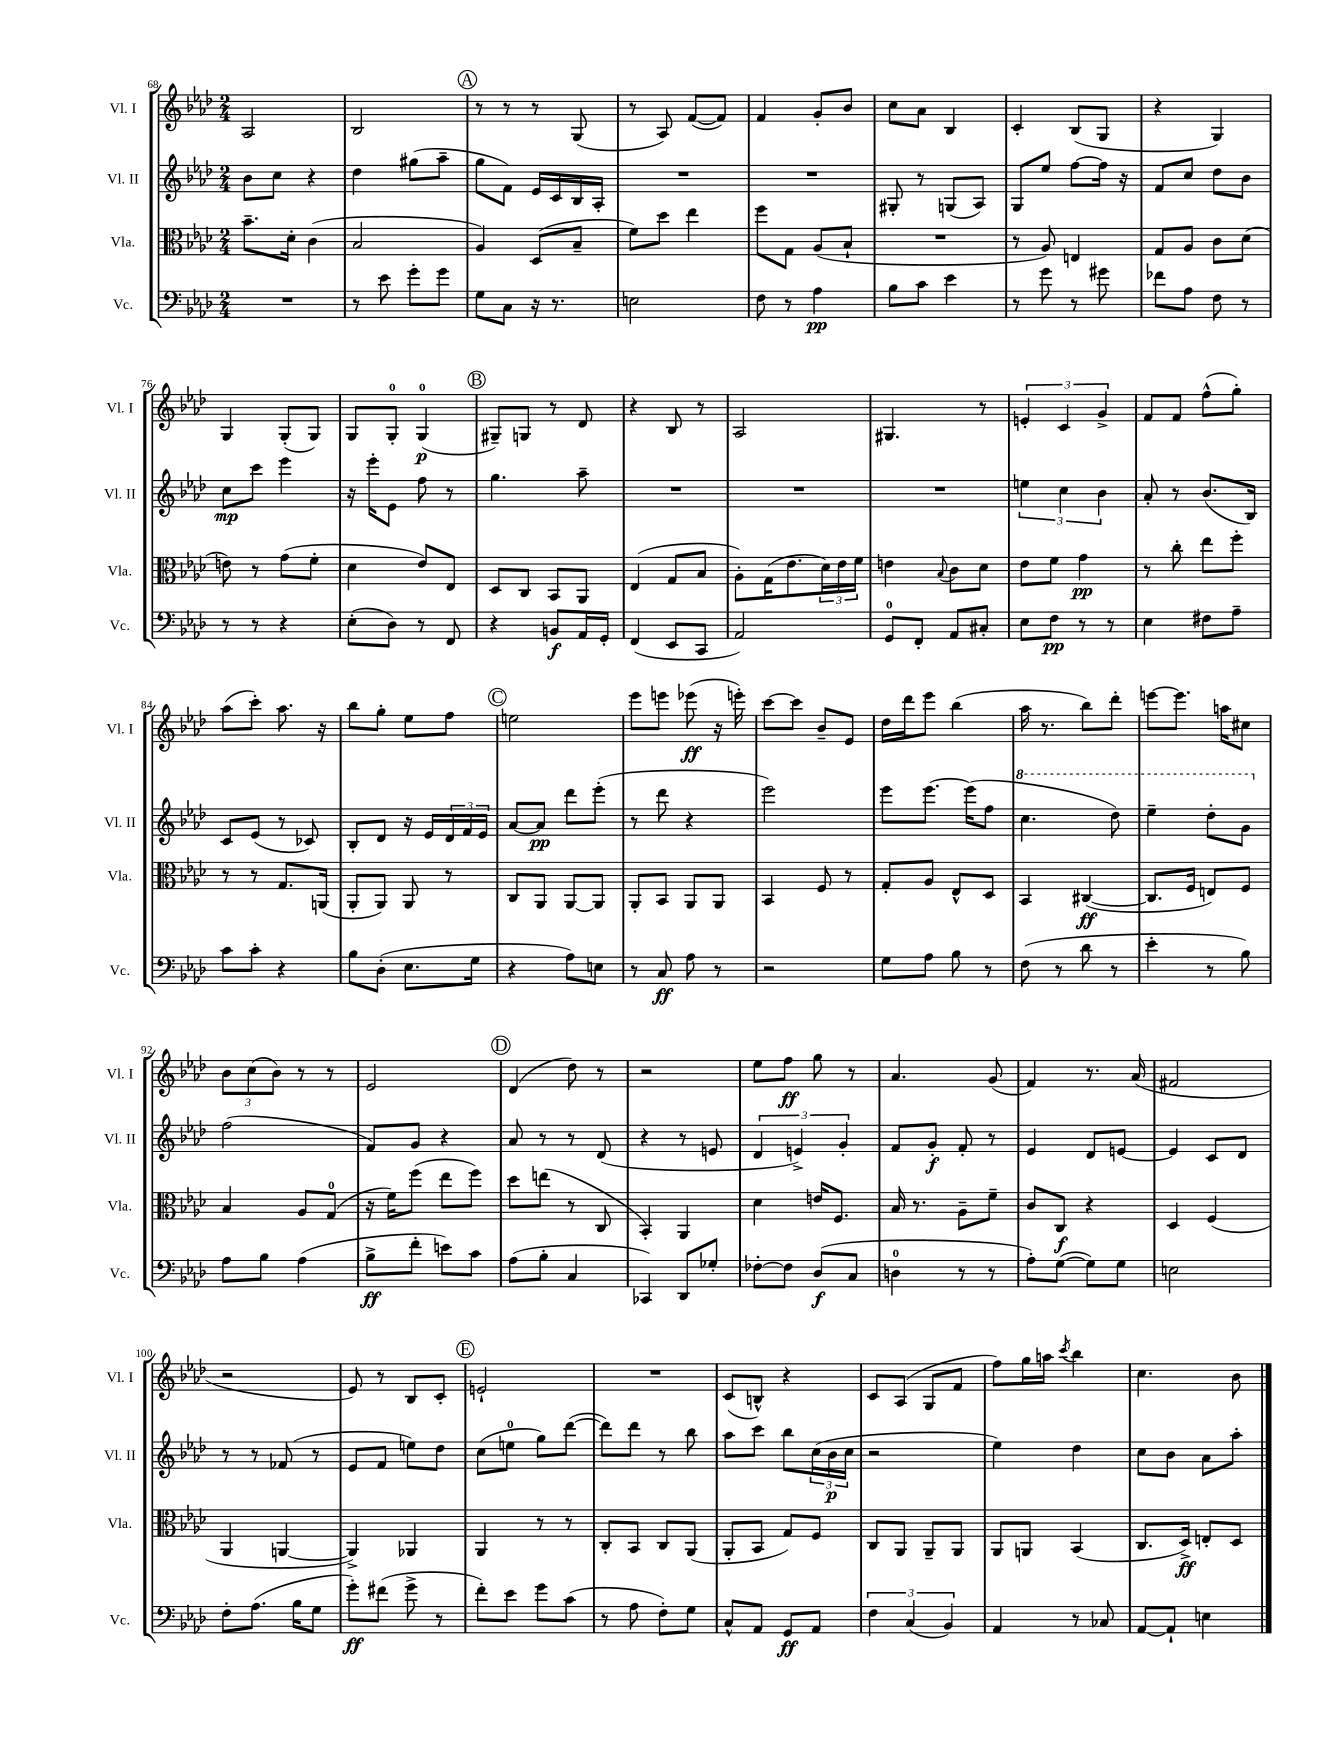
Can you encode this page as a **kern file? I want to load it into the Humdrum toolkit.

**kern	**kern	**kern	**kern
*staff4	*staff3	*staff2	*staff1
*clefF4	*clefC3	*clefG2	*clefG2
*k[b-e-a-d-]	*k[b-e-a-d-]	*k[b-e-a-d-]	*k[b-e-a-d-]
*M2/4	*M2/4	*M2/4	*M2/4
2r	8.b-~\L	8b-\L	2A-/
.	.	8cc\J	.
.	16d-'\Jk	.	.
.	(4c\	4r	.
=	=	=	=
8r	2B-/	4dd-\	2B-/
8e-\	.	.	.
8g'\L	.	(8gg#\L	.
8g\J	.	8aa-~\J	.
=	=	=	=
8G\L	4A-/)	8gg\L	8r
8C\J	.	8f\J)	8r
16r	(8D-/L	16e-/LL	8r
8.r	.	16c/	.
.	8B-~/J	16B-/	(8G/
.	.	16A-'/JJ	.
=	=	=	=
2E\	8f\L)	2r	8r
.	8dd-\J	.	8A-/)
.	4ee-\	.	([8f/L
.	.	.	8f/]J)
=	=	=	=
8F\	8ff\L	2r	4f/
8r	8G\J	.	.
4A-\	(8A-/L	.	8g'/L
.	8B-`/J	.	8b-/J
=	=	=	=
8B-\L	2r	8G#'/	8cc\L
8c\J	.	8r	8a-\J
4e-\	.	(8G/L	4B-/
.	.	8A-/J)	.
=	=	=	=
8r	8r	8G/L	4c'/
8g\	8A-/)	8ee-/J	.
8r	4E/	[8ff\L	(8B-/L
8g#\	.	16ff\]Jk	8G/J
.	.	16r	.
=	=	=	=
8f-\L	8G/L	8f/L	4r
8A-\J	8A-/J	8cc/J	.
8F\	8c\L	8dd-\L	4G/)
8r	(8d-\J	8b-\J	.
=	=	=	=
8r	8e\)	8cc\L	4G/
8r	8r	8ccc\J	.
4r	(8g\L	4eee-\	(8G'/L
.	8f'\J	.	8G/J)
=	=	=	=
(8E-'\L	4d-\	16r	8G/L
.	.	16eee-'\LK	.
8D-\J)	.	8e-\J	8G'/J
8r	8e-/L)	8ff\	(4G/
8FF/	8E-/J	8r	.
=	=	=	=
4r	8D-/L	4.gg\	8G#~/L)
.	8C/J	.	8G/J
8BB/L	8BB-/L	.	8r
16AA-/L	8AA-/J	8aa-~\	8d-/
16GG'/JJ	.	.	.
=	=	=	=
(4FF/	(4E-/	2r	4r
8EE-/L	8G/L	.	8B-/
8CC/J	8B-/J	.	8r
=	=	=	=
2AA-/)	8A-'\L)	2r	2A-/
.	(16G\K	.	.
.	8.e-\	.	.
.	24d-\L)	.	.
.	24e-\	.	.
.	24f\JJ	.	.
=	=	=	=
8GG/L	4e\	2r	4.G#/
8FF'/J	.	.	.
.	8qqB-/	.	.
8AA-/L	8c\L	.	.
8C#'/J	8d-\J	.	8r
=	=	=	=
8E-\L	8e-\L	6ee\	6e'/
8F\J	8f\J	.	.
.	.	6cc\	6c/
8r	4g\	.	.
.	.	6b-\	6g^/
8r	.	.	.
=	=	=	=
4E-\	8r	8a-'/	8f/L
.	8cc'\	8r	8f/J
8F#\L	8ee-\L	(8.b-/L	(8ff^^\L
8A-~\J	8ff'\J	.	8gg'\J)
.	.	16B-/Jk)	.
=	=	=	=
8c\L	8r	8c/L	(8aa-\L
8c'\J	8r	(8e-/J	8ccc'\J)
4r	8.G/L	8r	8.aa-\
.	.	8c-/)	.
.	(16AA/Jk	.	16r
=	=	=	=
8B-\L	8AA-'/L	8B-'/L	8bb-\L
(8D-'\J	8AA-/J)	8d-/J	8gg'\J
8.E-\L	8AA-/	16r	8ee-\L
.	.	16e-/LL	.
.	8r	24d-/	8ff\J
.	.	24f/	.
16G\Jk	.	.	.
.	.	24e-/JJ	.
=	=	=	=
4r	8C/L	[8a-/L	2ee\
.	8AA-/J	8a-/]J	.
8A-\L)	[8AA-/L	8ddd-\L	.
8E\J	8AA-/]J	(8eee-'\J	.
=	=	=	=
8r	8AA-'/L	8r	8eee-\L
8C/	8BB-/J	8ddd-\	8eee\J
8A-\	8AA-/L	4r	(8eee-\
8r	8AA-/J	.	16r
.	.	.	16eee'\)
=	=	=	=
2r	4BB-/	2eee-\)	[8ccc\L
.	.	.	8ccc\]J
.	8F/	.	8b-~/L
.	8r	.	8e-/J
=	=	=	=
8G\L	8G'/L	8eee-\L	16dd-\LL
.	.	.	16ddd-\J
8A-\J	8A-/J	[8.eee-\J	8eee-\J
8B-\	8E-^^/L	.	(4bb-\
.	.	(16eee-\]LK	.
8r	8D-/J	8ff\J	.
=	=	=	=
(8F\	4BB-/	4.ccc\	16aa-\
.	.	.	8.r
8r	.	.	.
8d-\	([4C#/	.	8bb-\L)
8r	.	8ddd-\)	8ddd-'\J
=	=	=	=
4e-'\	8.C#/]L	4eee-~\	[8eee\L
.	.	.	8.eee\]J
.	16F/Jk	.	.
8r	8E/L)	8ddd-'\L	.
.	.	.	16aa\LK
8B-\)	8F/J	8gg\J	8cc#\J
=	=	=	=
8A-\L	4B-/	(2ff\	12b-\L
.	.	.	(12cc\
8B-\J	.	.	.
.	.	.	12b-\J)
(4A-\	8A-/L	.	8r
.	(8G/J	.	8r
=	=	=	=
8B-^\L	16r	8f/L)	2e-/
.	16f\LK)	.	.
8f'\J	(8ff\J	8g/J	.
8e\L)	8ee-\L	4r	.
8c\J	8ff\J)	.	.
=	=	=	=
(8A-\L	8dd-\L	8a-/	(4d-/
8B-'\J	(8ee\J	8r	.
4C/	8r	8r	8dd-\)
.	8C/	(8d-/	8r
=	=	=	=
4CC-/)	4BB-'/)	4r	2r
8DD-/L	4AA-/	8r	.
8G-'/J	.	8e/	.
=	=	=	=
[8F-'\L	4d-\	6d-/	8ee-\L
8F-\]J	.	.	8ff\J
.	.	6e^/)	.
(8D-/L	16e/LK	.	8gg\
.	8.F/J	.	.
.	.	6g'/	.
8C/J	.	.	8r
=	=	=	=
4D\	16B-/	8f/L	4.a-/
.	8.r	.	.
.	.	8g'/J	.
8r	8A-~\L	8f'/	.
8r	8f~\J	8r	(8g/
=	=	=	=
8A-'\L)	8c/L	4e-/	4f/)
([8G\J	8C/J	.	.
8G\]L)	4r	8d-/L	8.r
8G\J	.	[8e/J	.
.	.	.	(16a-/
=	=	=	=
2E\	4D-/	4e/]	2f#/
.	(4F/	8c/L	.
.	.	8d-/J	.
=	=	=	=
8F'\L	4AA-/	8r	2r
(8.A-\J	.	8r	.
.	[4AA/	(8f-/	.
16B-\LK	.	.	.
8G\J	.	8r	.
=	=	=	=
8g'\L)	4AA^/])	8e-/L	8e-/)
(8f#\J	.	8f/J	8r
8g^\	4AA-/	8ee\L)	8B-/L
8r	.	8dd-\J	8c'/J
=	=	=	=
8f'\L)	4AA-/	(8cc\L	2e`/
8e-\J	.	8ee\J	.
8g\L	8r	8gg\L)	.
(8c\J	8r	([8ddd-\J	.
=	=	=	=
8r	8C'/L	8ddd-\]L)	2r
8A-\	8BB-/J	8ddd-\J	.
8F'\L)	8C/L	8r	.
8G\J	(8AA-/J	8bb-\	.
=	=	=	=
8C^^/L	8AA-'/L	8aa-\L	(8c/L
8AA-/J	8BB-/J	8ccc\J	8B^^/J)
8GG/L	8G/L)	8bb-\L	4r
8AA-/J	8F/J	(24cc\L	.
.	.	24b-\	.
.	.	24cc\JJ	.
=	=	=	=
6F\	8C/L	2r	8c/L
.	8AA-/J	.	(8A-/J
(6C/	.	.	.
.	8AA-~/L	.	8G/L
6BB-/)	.	.	.
.	8AA-/J	.	8f/J
=	=	=	=
4AA-/	8AA-/L	4ee-\)	8ff\L)
.	8AA/J	.	16gg\L
.	.	.	16aa\JJ
.	.	.	8qccc/
8r	(4BB-/	4dd-\	4bb-\
8C-/	.	.	.
=	=	=	=
[8AA-/L	8.C/L	8cc\L	4.cc\
8AA-`/]J	.	8b-\J	.
.	16D-^/Jk)	.	.
4E\	8E'/L	8a-\L	.
.	8D-/J	8aa-'\J	8b-\
==	==	==	==
*-	*-	*-	*-
